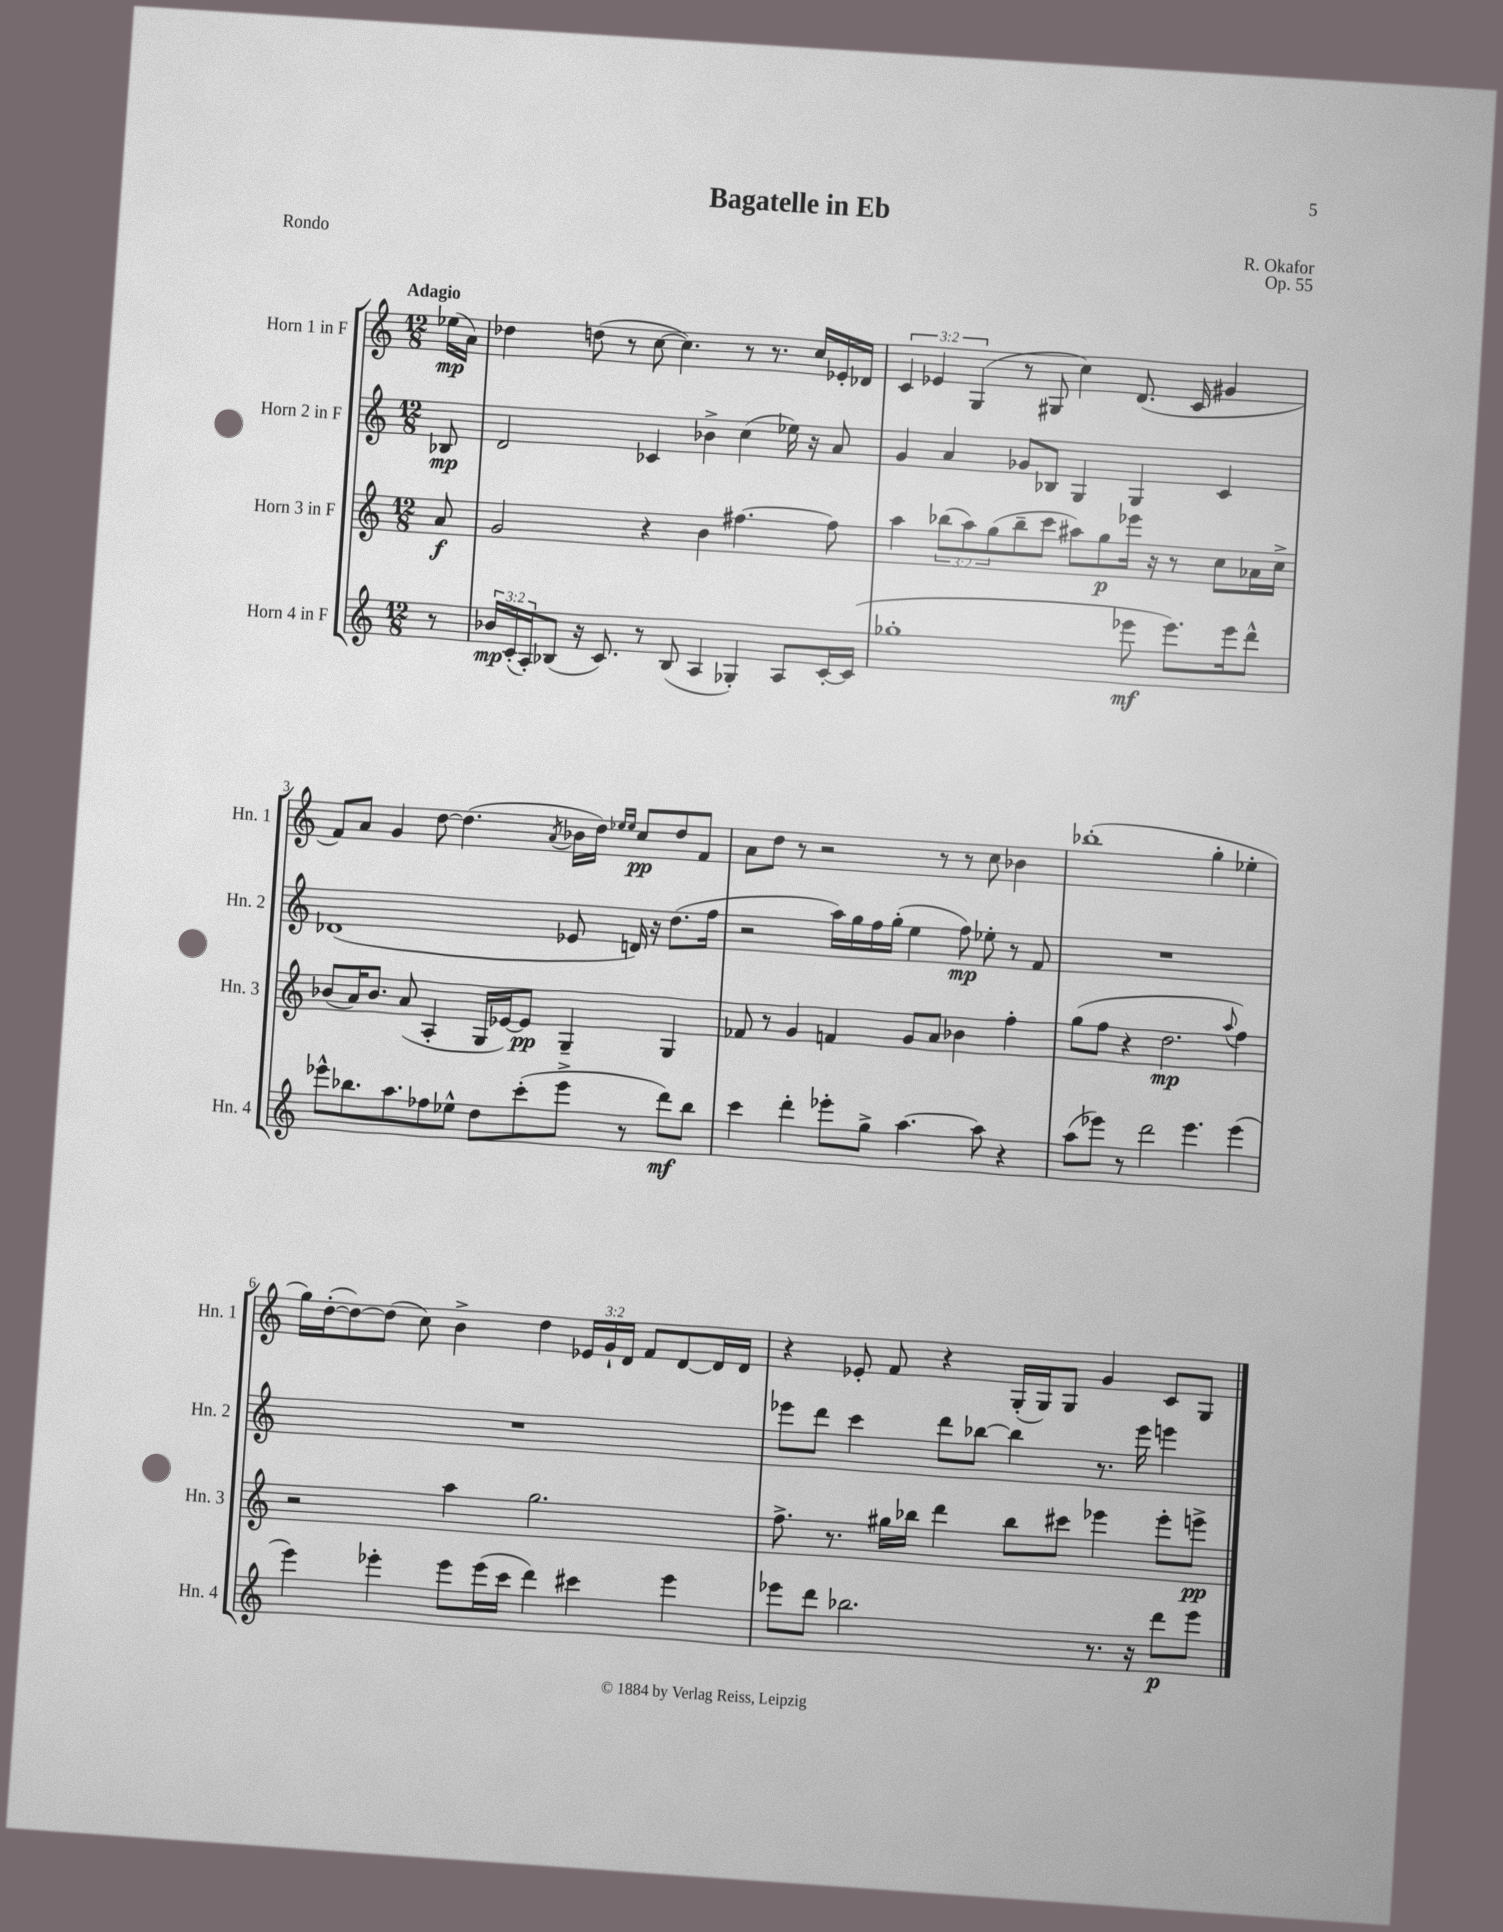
\header { title = "Bagatelle in Eb" composer = "R. Okafor" opus = "Op. 55" piece = "Rondo" }
<<
\new StaffGroup <<
\new Staff = "s0" \with { instrumentName = "Horn 1 in F" shortInstrumentName = "Hn. 1" } {
    \clef treble \key c \major \numericTimeSignature \time 12/8 \override Staff.TupletNumber.text = #tuplet-number::calc-fraction-text \partial 8 \tempo "Adagio"
    ees''16\mp( a'16) |
    des''4 d''8( r8 c''8~ c''4.) r8 r8. c''16 ees'16-. des'16 |
    \tuplet 3/2 { c'4 ees'4 g4( } r8 gis8 c''4) d'8.( c'16 gis'4 |
    f'8) a'8 g'4 d''8~ d''4.( \acciaccatura { a'8 } bes'16 d''16) \grace { ees''16 ees''16 } c''8\pp d''8 f'8 |
    a'8 d''8 r8 r2 r8 r8 c''8 bes'4 |
    bes''1-.( g''4-. ees''4-. |
    g''16) d''16~-.( d''8~) d''8( c''8) b'4-> d''4 \tuplet 3/2 { ees'16 g'16-! d'16 } f'8 d'8~ d'16 d'16 |
    r4 ees'8-. f'8 r4 g16-.( g16) g8 g'4 c'8 g8 \bar "|." |
}
\new Staff = "s1" \with { instrumentName = "Horn 2 in F" shortInstrumentName = "Hn. 2" } {
    \clef treble \key c \major \numericTimeSignature \time 12/8 \partial 8
    bes8\mp |
    d'2 ces'4 bes'4-> c''4( ees''16) r16 a'8 |
    g'4 a'4 ges'8 bes8 g4 g4 c'4 |
    des'1( ees'8 d'16) r16 d''8.( f''16 |
    r2 a''16) g''16 f''16 g''16-.( e''4 f''8\mp) ees''8-. r8 f'8 |
    R1. |
    R1. |
    ees'''8 d'''8 c'''4 d'''8 bes''8~ bes''4 r8. ees'''16 e'''4 \bar "|." |
}
\new Staff = "s2" \with { instrumentName = "Horn 3 in F" shortInstrumentName = "Hn. 3" } {
    \clef treble \key c \major \numericTimeSignature \time 12/8 \override Staff.TupletNumber.text = #tuplet-number::calc-fraction-text \partial 8
    a'8\f |
    g'2 r4 b'4 fis''4.~ fis''8 |
    a''4 \tuplet 3/2 { bes''8( a''8) g''8( } bes''8-- c'''8 ais''8) g''8\p ees'''16 r16 r8 c''8 aes'16 c''16-> |
    bes'8( a'16) bes'8. a'8( a4-. g16 ees'16~) ees'8\pp g4-- g4 |
    fes'8 r8 g'4 f'4 g'8 a'8 bes'4 f''4-. |
    g''8( f''8 r4 d''2.\mp \appoggiatura { a''8 } f''4) |
    r2 a''4 g''2. |
    f''8.-> r8. gis''16 bes''16 d'''4 bes''8 cis'''8 ees'''4 ees'''8-. e'''8->\pp \bar "|." |
}
\new Staff = "s3" \with { instrumentName = "Horn 4 in F" shortInstrumentName = "Hn. 4" } {
    \clef treble \key c \major \numericTimeSignature \time 12/8 \override Staff.TupletNumber.text = #tuplet-number::calc-fraction-text \partial 8
    r8 |
    \tuplet 3/2 { bes'16\mp c'16-.( a16-.) } bes8( r16 c'8.) r8 bes8( a4 ges4-.) a8 c'16~-. c'16( |
    ges''1-. ees'''8\mf ees'''8.) ees'''16 d'''8-^ |
    ees'''8-^ bes''8. a''8. fes''8 ees''8-^ d''8 c'''8-.( ees'''8-> r8 d'''8\mf) bes''8 |
    c'''4 d'''4-. ees'''8-. g''8-> a''4.~ a''8 r4 |
    a''8( ees'''8) r8 d'''2 ees'''4. ees'''4( |
    e'''4) ees'''4-. ees'''8 ees'''16( c'''16 d'''4) cis'''4 ees'''4 |
    ees'''8 d'''8 bes''2. r8. r16 d'''8\p ees'''8 \bar "|." |
}
>>
>>
